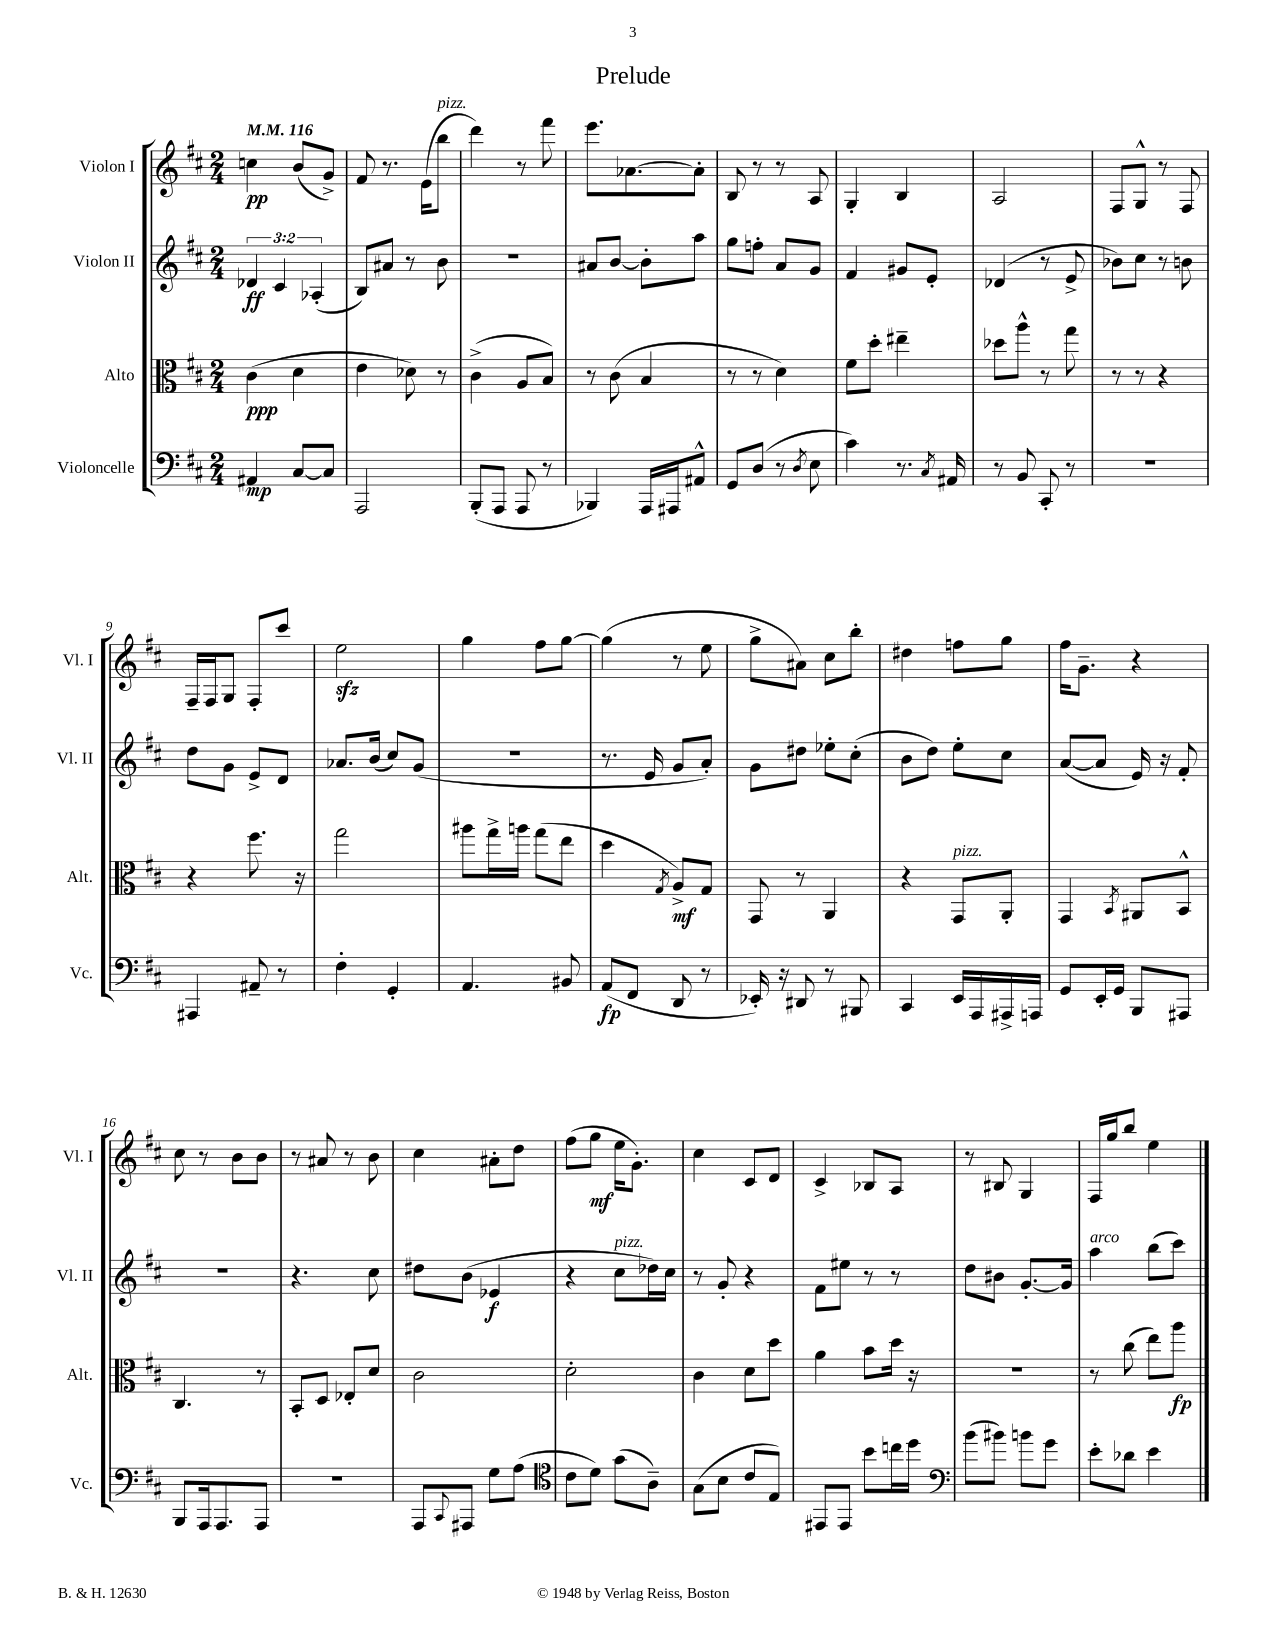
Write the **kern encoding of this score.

**kern	**dynam	**kern	**dynam	**kern	**dynam	**kern	**dynam
*part4	*part4	*part3	*part3	*part2	*part2	*part1	*part1
*staff4	*staff4	*staff3	*staff3	*staff2	*staff2	*staff1	*staff1
*I"Violoncelle	*	*I"Alto	*	*I"Violon II	*	*I"Violon I	*
*I'Vc.	*	*I'Alt.	*	*I'Vl. II	*	*I'Vl. I	*
*clefF4	*	*clefC3	*	*clefG2	*	*clefG2	*
*k[f#c#]	*	*k[f#c#]	*	*k[f#c#]	*	*k[f#c#]	*
*M2/4	*	*M2/4	*	*M2/4	*	*M2/4	*
*MM116	*	*MM116	*	*MM116	*	*MM116	*
=1	=1	=1	=1	=1	=1	=1	=1
4AA#X/	mp	(4c#\	ppp	6d-X/	ff	4ccn\	pp
.	.	.	.	6c#/	.	.	.
[8C#/L	.	4d\	.	.	.	(8b/L	.
.	.	.	.	(6A-X'/	.	.	.
8C#/J]	.	.	.	.	.	8g^/J)	.
=2	=2	=2	=2	=2	=2	=2	=2
2AAA/	.	4e\	.	8B/L)	.	8f#/	.
.	.	.	.	8a#X/J	.	8.r	.
.	.	8d-X\)	.	8r	.	.	.
.	.	.	.	.	.	(16e\KL	.
!	!	!	!	!	!	!LO:TX:a:i:t=pizz.	!
.	.	8r	.	8b\	.	8bb\J	.
=3	=3	=3	=3	=3	=3	=3	=3
(8BBB'/L	.	(4c#^\	.	2r	.	4ddd\)	.
8AAA/J	.	.	.	.	.	.	.
8AAA/	.	8A/L	.	.	.	8r	.
8r	.	8B/J)	.	.	.	8fff#\	.
=4	=4	=4	=4	=4	=4	=4	=4
4BBB-X/)	.	8r	.	8a#X/L	.	8.eee\L	.
.	.	(8c#\	.	[8b/J	.	.	.
.	.	.	.	.	.	[8.a-X\	.
16AAA/LL	.	4B/	.	8b'\L]	.	.	.
16AAA#X/J	.	.	.	.	.	.	.
8AA#X^^/J	.	.	.	8aa\J	.	8a-'\J]	.
=5	=5	=5	=5	=5	=5	=5	=5
8GG/L	.	8r	.	8gg\L	.	8B/	.
(8D/J	.	8r	.	8ffn'\J	.	8r	.
8r	.	4d\)	.	8a/L	.	8r	.
8qD/	.	.	.	.	.	.	.
8E\	.	.	.	8g/J	.	8A/	.
=6	=6	=6	=6	=6	=6	=6	=6
4c#\)	.	8f#\L	.	4f#/	.	4G'/	.
.	.	8dd'\J	.	.	.	.	.
8.r	.	4ee#X~\	.	8g#X/L	.	4B/	.
.	.	.	.	8e'/J	.	.	.
8qC#/	.	.	.	.	.	.	.
16AA#X/	.	.	.	.	.	.	.
=7	=7	=7	=7	=7	=7	=7	=7
8r	.	8dd-X\L	.	(4d-X/	.	2A/	.
8BB/	.	8aa^^\J	.	.	.	.	.
8CC#'/	.	8r	.	8r	.	.	.
8r	.	8gg\	.	8e^/	.	.	.
=8	=8	=8	=8	=8	=8	=8	=8
2r	.	8r	.	8b-X\L)	.	8F#/L	.
.	.	8r	.	8cc#\J	.	8G^^/J	.
.	.	4r	.	8r	.	8r	.
.	.	.	.	8bn\	.	8F#/	.
!!LO:LB:g=z
=9	=9	=9	=9	=9	=9	=9	=9
4AAA#X/	.	4r	.	8dd\L	.	16F#~/LL	.
.	.	.	.	.	.	16F#/J	.
.	.	.	.	8g\J	.	8G/J	.
8AA#X~/	.	8.ff#\	.	8e^/L	.	8F#'/L	.
8r	.	.	.	8d/J	.	8ccc#/J	.
.	.	16r	.	.	.	.	.
=10	=10	=10	=10	=10	=10	=10	=10
4F#'\	.	2gg\	.	8.a-X/L	.	2eezz\	.
.	.	.	.	(16b/Jk	.	.	.
4GG'/	.	.	.	8cc#/L)	.	.	.
.	.	.	.	(8g/J	.	.	.
=11	=11	=11	=11	=11	=11	=11	=11
4.AA/	.	8aa#X\L	.	2r	.	4gg\	.
.	.	16gg^\L	.	.	.	.	.
.	.	16aan\JJ	.	.	.	.	.
.	.	(8gg\L	.	.	.	8ff#\L	.
8BB#X/	.	8ee\J	.	.	.	[8gg\J	.
=12	=12	=12	=12	=12	=12	=12	=12
(8AA/L	fp	4dd\	.	8.r	.	(4gg\]	.
8FF#/J	.	.	.	.	.	.	.
.	.	.	.	16e/	.	.	.
.	.	8qG/	.	.	.	.	.
8DD/	.	8A^/L)	mf	8g/L	.	8r	.
8r	.	8G/J	.	8a'/J)	.	8ee\	.
=13	=13	=13	=13	=13	=13	=13	=13
16EE-X'/)	.	8GG/	.	8g\L	.	8gg^\L	.
16r	.	.	.	.	.	.	.
8DD#X/	.	8r	.	8dd#X\J	.	8a#X\J)	.
8r	.	4AA/	.	8ee-X'\L	.	8cc#\L	.
8BBB#X/	.	.	.	(8cc#'\J	.	8bb'\J	.
=14	=14	=14	=14	=14	=14	=14	=14
4CC#/	.	4r	.	8b\L	.	4dd#X\	.
.	.	.	.	8dd\J)	.	.	.
!	!	!LO:TX:a:i:t=pizz.	!	!	!	!	!
16EE/LL	.	8GG/L	.	8ee'\L	.	8ffn\L	.
16AAA/	.	.	.	.	.	.	.
16AAA#X^/	.	8AA'/J	.	8cc#\J	.	8gg\J	.
16AAAn/JJ	.	.	.	.	.	.	.
=15	=15	=15	=15	=15	=15	=15	=15
8GG/L	.	4GG/	.	([8a/L	.	16ff#\KL	.
.	.	.	.	.	.	8.g~\J	.
16EE'/L	.	.	.	8a/J]	.	.	.
16GG/JJ	.	.	.	.	.	.	.
.	.	8qBB/	.	.	.	.	.
8BBB/L	.	8AA#X/L	.	16e/)	.	4r	.
.	.	.	.	16r	.	.	.
8AAA#X/J	.	8BB^^/J	.	8f#'/	.	.	.
!!LO:LB:g=z
=16	=16	=16	=16	=16	=16	=16	=16
8BBB/L	.	4.C#/	.	2r	.	8cc#\	.
16AAA/k	.	.	.	.	.	8r	.
8.AAA/	.	.	.	.	.	.	.
.	.	.	.	.	.	8b\L	.
8AAA/J	.	8r	.	.	.	8b\J	.
=17	=17	=17	=17	=17	=17	=17	=17
2r	.	8BB'/L	.	4.r	.	8r	.
.	.	8D/J	.	.	.	8a#X/	.
.	.	8E-X'/L	.	.	.	8r	.
.	.	8d/J	.	8cc#\	.	8b\	.
=18	=18	=18	=18	=18	=18	=18	=18
8AAA/L	.	2c#\	.	8dd#X\L	.	4cc#\	.
8qqCC#/	.	.	.	.	.	.	.
8AAA#X/J	.	.	.	(8b\J	.	.	.
8G\L	.	.	.	4e-X/	f	8a#X'\L	.
(8A\J	.	.	.	.	.	8dd\J	.
=19	=19	=19	=19	=19	=19	=19	=19
*clefC4	*	*	*	*	*	*	*
8c#\L	.	2d'\	.	4r	.	(8ff#\L	.
8d\J)	.	.	.	.	.	8gg\J	mf
!	!	!	!	!LO:TX:a:i:t=pizz.	!	!	!
(8g\L	.	.	.	8cc#\L	.	16ee\KL	.
.	.	.	.	.	.	8.g'\J)	.
8A~\J)	.	.	.	16dd-X\L)	.	.	.
.	.	.	.	16cc#\JJ	.	.	.
=20	=20	=20	=20	=20	=20	=20	=20
(8G\L	.	4c#\	.	8r	.	4cc#\	.
8B\J	.	.	.	8g'/	.	.	.
8c#/L	.	8d\L	.	4r	.	8c#/L	.
8E/J)	.	8dd\J	.	.	.	8d/J	.
=21	=21	=21	=21	=21	=21	=21	=21
8EE#X/L	.	4a\	.	8f#\L	.	4c#^/	.
8EE#/J	.	.	.	8ee#X\J	.	.	.
8b\L	.	8b\L	.	8r	.	8B-X/L	.
16ccn\L	.	16dd\Jk	.	8r	.	8A/J	.
16dd\JJ	.	16r	.	.	.	.	.
=22	=22	=22	=22	=22	=22	=22	=22
*clefF4	*	*	*	*	*	*	*
(8b\L	.	2r	.	8dd\L	.	8r	.
8b#X\J)	.	.	.	8b#X\J	.	8B#X/	.
8bn\L	.	.	.	[8.g'/L	.	4G/	.
8g\J	.	.	.	.	.	.	.
.	.	.	.	16g/Jk]	.	.	.
=23	=23	=23	=23	=23	=23	=23	=23
!	!	!	!	!LO:TX:a:i:t=arco	!	!	!
8e'\L	.	8r	.	4aa\	.	16F#/LL	.
.	.	.	.	.	.	16gg/J	.
8d-X\J	.	(8cc#\	.	.	.	8bb/J	.
4e\	.	8ee\L)	.	(8bb\L	.	4ee\	.
.	.	8aa\J	fp	8ccc#\J)	.	.	.
==	==	==	==	==	==	==	==
*-	*-	*-	*-	*-	*-	*-	*-
